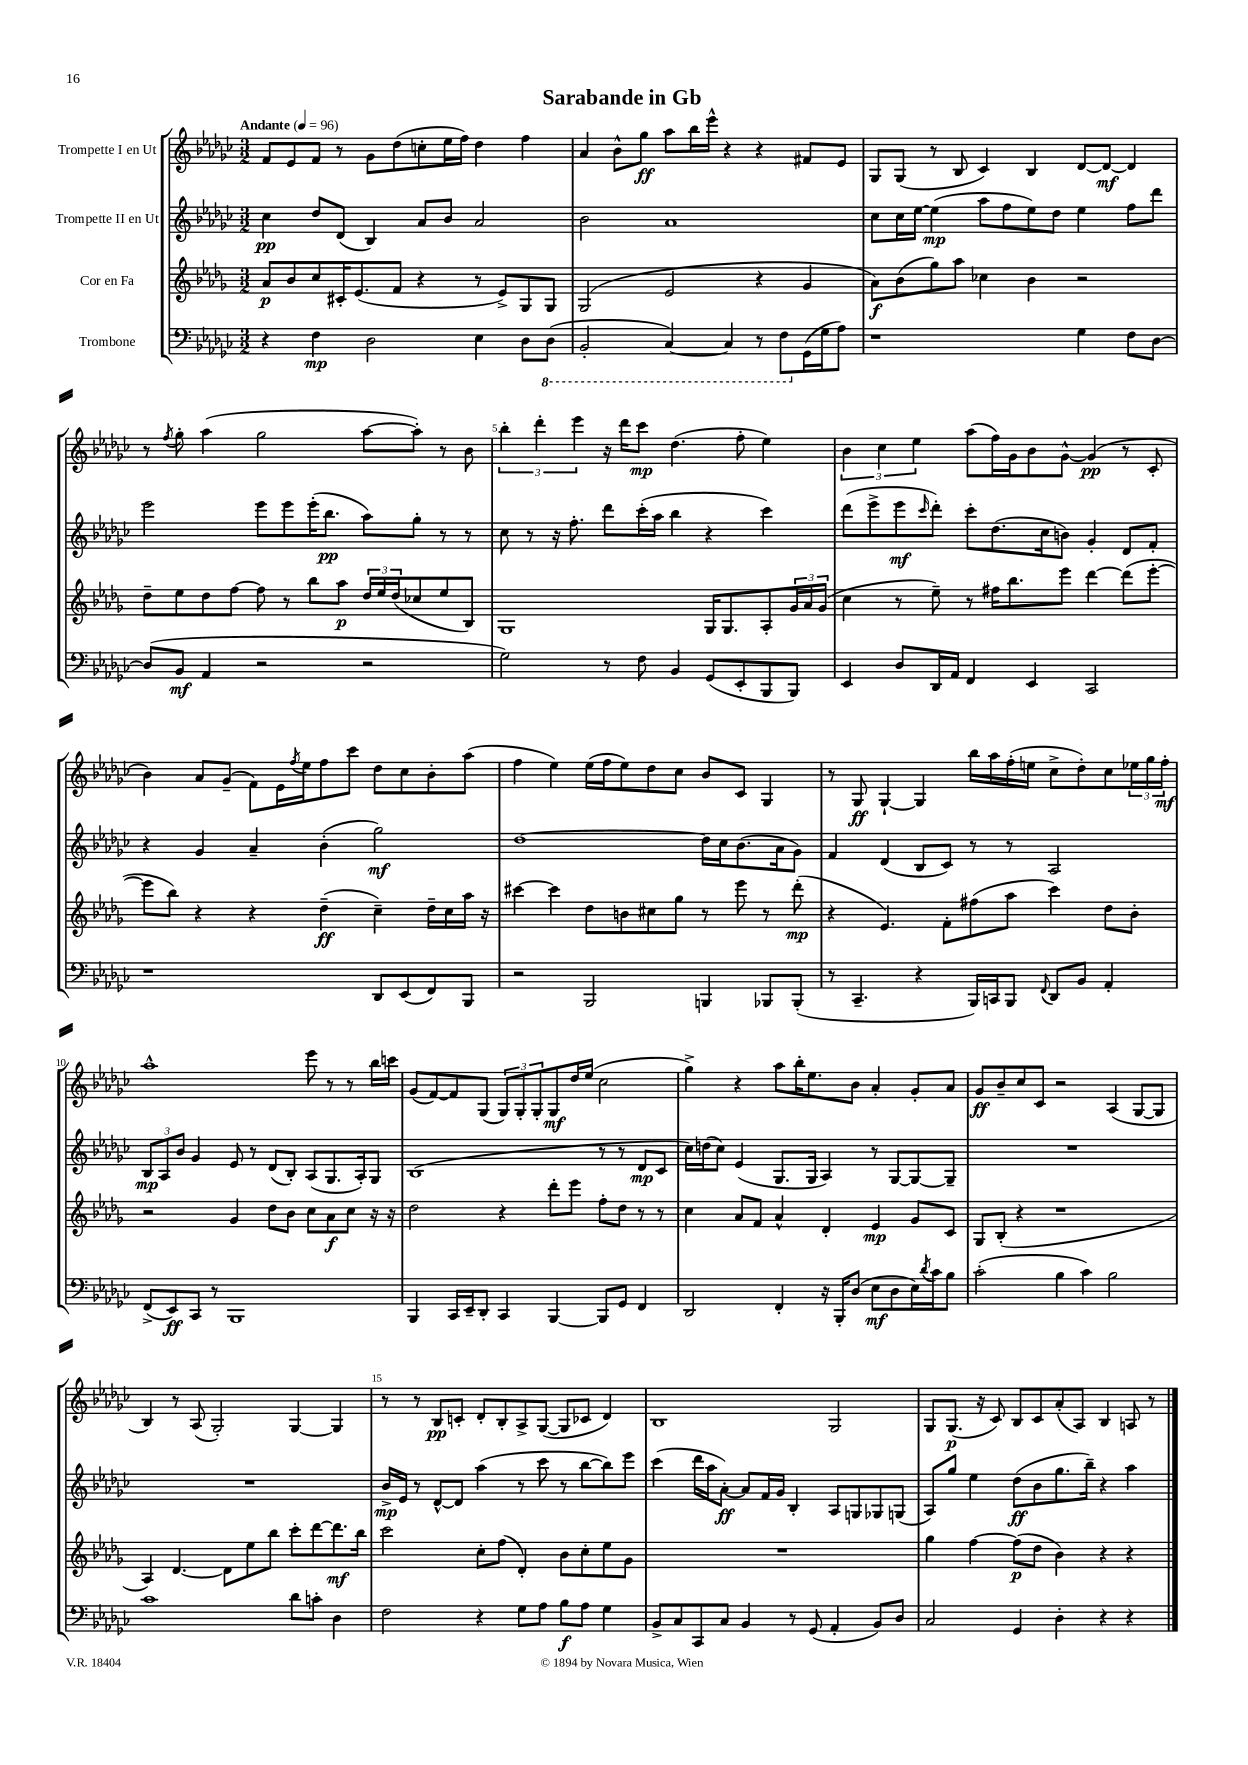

**kern	**kern	**kern	**kern
*staff4	*staff3	*staff2	*staff1
*clefF4	*clefG2	*clefG2	*clefG2
*k[b-e-a-d-g-c-]	*k[b-e-a-d-g-]	*k[b-e-a-d-g-c-]	*k[b-e-a-d-g-c-]
*M3/2	*M3/2	*M3/2	*M3/2
*MM96	*MM96	*MM96	*MM96
4r	8a-/L	4cc-\	8f/L
.	8b-/	.	8e-/
4F\	8cc/	8dd-/L	8f/J
.	16c#'/K	(8d-/J	8r
.	(8.e-/	.	.
2D-\	.	4B-/)	8g-\L
.	8f/J	.	(8dd-\
.	4r	8a-/L	8cc'\
.	.	8b-/J	16ee-\L
.	.	.	16ff\JJ)
4E-\	8r	2a-/	4dd-\
.	8e-^/L)	.	.
8D-\L	8G-/	.	4ff\
(8DD-\J	8G-/J	.	.
=	=	=	=
2BBB-'/	(2G-/	2b-\	4a-/
.	.	.	8b-^^\L
.	.	.	8gg-\J
[4CC-/)	2e-/	1a-	8aa-\L
.	.	.	16bb-\L
.	.	.	16eee-^^\JJ
4CC-/]	.	.	4r
8r	4r	.	4r
8FF\L	.	.	.
(16GG-\L	4g-/	.	8f#/L
16G-\J	.	.	.
8A-\J)	.	.	8e-/J
=	=	=	=
1r	8a-\L)	8cc-\L	8G-/L
.	(8b-\	16cc-\L	(8G-/J
.	.	[16ee-\JJ	.
.	8gg-\)	(4ee-\]	8r
.	8aa-\J	.	8B-/
.	4cc-\	8aa-\L	4c-/)
.	.	8ff\	.
.	4b-\	8ee-\)	4B-/
.	.	8dd-\J	.
4G-\	2r	4ee-\	[8d-/L
.	.	.	8d-/_J
8F\L	.	8ff\L	4d-/]
[8D-\J	.	8ddd-\J	.
=	=	=	=
(8D-/]L	8dd-~\L	2eee-\	8r
.	.	.	8qff/
8BB-/J	8ee-\	.	8gg-'\
4AA-/	8dd-\	.	(4aa-\
.	[8ff\J	.	.
2r	8ff\]	8eee-\L	2gg-\
.	8r	8eee-\	.
.	8bb-\L	(16eee-'\K	.
.	.	8.bb-\J	.
.	8aa-\J	.	.
2r	24dd-/LL	8aa-\L)	[8aa-\L
.	24ee-/	.	.
.	(24dd-/J	.	.
.	8cc-/	8gg-'\J	8aa-'\]J)
.	8ee-/	8r	8r
.	8B-/J)	8r	8b-\
=	=	=	=
2G-\)	1G-	8cc-\	6bb-'\
.	.	8r	.
.	.	.	6ddd-'\
.	.	16r	.
.	.	8.ff'\	.
.	.	.	6eee-\
8r	.	8ddd-\L	16r
.	.	.	16ddd-\LK
8F\	.	(16ccc-'\L	8ccc-\J
.	.	16aa-\JJ	.
4BB-/	.	4bb-\	(4.dd-\
(8GG-/L	16G-/LK	4r	.
.	8.G-/	.	.
8EE-'/	.	.	8ff'\
8BBB-/	8A-'/	4ccc-\)	4ee-\)
8BBB-/J)	24g-/L	.	.
.	24a-/	.	.
.	(24g-/JJ	.	.
=	=	=	=
4EE-/	4cc\	(8ddd-\L	6b-\
.	.	8eee-^\	.
.	.	.	6cc-\
8D-/L	8r	8eee-\	.
.	.	.	6ee-\
.	.	16qqccc-/	.
16DD-/L	8ee-~\)	8ddd-'\J)	.
16AA-/JJ	.	.	.
4FF/	8r	8ccc-'\L	(8aa-\L
.	16ff#\LK	(8.dd-\	16ff\L)
.	8.bb-\	.	16g-\J
4EE-/	.	.	8b-\
.	.	16cc-\k	.
.	8eee-\J	8b\J)	[8g-^^\J
2CC-/	[4ddd-\	4g-'/	(4g-/]
.	(8ddd-\]L	8d-/L	8r
.	[8eee-'\J	8f'/J	8c-'/
=	=	=	=
1r	8eee-\]L	4r	4b-\)
.	8bb-\J)	.	.
.	4r	4g-/	8a-/L
.	.	.	(8g-~/J
.	4r	4a-~/	8f\L)
.	.	.	16e-\L
.	.	.	8qff/
.	.	.	16ee-\J
.	(4dd-~\	(4b-'\	8ff\
.	.	.	8ccc-\J
8DD-/L	4cc~\)	2gg-\)	8dd-\L
(8EE-/	.	.	8cc-\
8FF/)	16dd-~\LL	.	8b-'\
.	16cc\	.	.
8BBB-/J	16aa-\JJ	.	(8aa-\J
.	16r	.	.
=	=	=	=
2r	[4ccc#\	[1dd-	4ff\
.	4ccc#\]	.	4ee-\)
2BBB-/	8dd-\L	.	(16ee-\LL
.	.	.	16ff\J
.	8b\	.	8ee-\)
.	8cc#\	.	8dd-\
.	8gg-\J	.	8cc-\J
4BBB/	8r	16dd-\]LL	8b-/L
.	.	16cc-\J	.
.	8eee-\	(8.b-\	8c-/J
8BBB-/L	8r	.	4G-/
.	.	16a-\k	.
(8BBB-'/J	(8ddd-'\	8g-\J)	.
=	=	=	=
8r	4r	4f/	8r
4.CC-~/	.	.	8G-/
.	4.e-/)	(4d-/	[4G-`/
4r	.	8B-/L	4G-/]
.	8f'\L	8c-/J)	.
16BBB-/LL)	(8ff#\	8r	16bb-\LL
16CC/J	.	.	16aa-\
8BBB-/J	8aa-\J	8r	(16ff'\
.	.	.	16ee\JJ
8qqFF/	.	.	.
8DD-/L	4ccc\)	2A-/	8cc-^\L
8BB-/J	.	.	8dd-'\)
4AA-'/	8dd-\L	.	8cc-\
.	8b-'\J	.	24ee-\L
.	.	.	24gg-\
.	.	.	24ff'\JJ
=	=	=	=
(8FF^/L	2r	12B-/L	1aa-^^
.	.	12A-/	.
8EE-/)	.	.	.
.	.	12b-/J	.
8CC-/J	.	4g-/	.
8r	.	.	.
1BBB-	4g-/	8e-/	.
.	.	8r	.
.	8dd-\L	(8d-/L	.
.	8b-\J	8B-'/J)	.
.	8cc\L	(8A-/L	8eee-\
.	8a-\	8.G-/	8r
.	8cc\J	.	8r
.	.	16A-'/k)	.
.	16r	8G-/J	16bb-\LL
.	16r	.	16ccc\JJ
=	=	=	=
4BBB-/	2dd-\	(1B-	(8g-/L
.	.	.	[8f/)
16CC-/LL	.	.	8f/]
16EE-~/J	.	.	.
8DD-'/J	.	.	(8G-/J
4CC-/	4r	.	12G-/L)
.	.	.	12G-'/
.	.	.	12G-'/
[4BBB-/	8ddd-'\L	.	8G-/
.	8eee-\J	.	16dd-/L
.	.	.	(16ee-/JJ
8BBB-/]L	8ff'\L	8r	2cc-\
8GG-/J	8dd-\J	8r	.
4FF/	8r	8d-/L	.
.	8r	8c-/J	.
=	=	=	=
2DD-/	4cc\	16cc-\LL)	4gg-^\)
.	.	(16dd\J	.
.	.	8cc-\J)	.
.	8a-/L	(4e-/	4r
.	8f/J	.	.
4FF'/	4a-^^/	8.G-/L	8aa-\L
.	.	.	16bb-'\K
.	.	16G-/Jk	8.ee-\
16r	4d-'/	4A-/)	.
16BBB-'/LK	.	.	.
(8D-/J	.	.	8b-\J
8E-\L	4e-/	8r	4a-'/
8D-\	.	[8G-/L	.
16E-\L)	8g-/L	8G-/_	8g-'/L
8qd-/	.	.	.
16c-\J	.	.	.
8B-\J	8c/J	8G-~/]J	8a-/J
=	=	=	=
(2c-'\	8G-/L	1.r	8g-/L
.	(8B-'/J	.	8b-~/
.	4r	.	8cc-/
.	.	.	8c-/J
4B-\	1r	.	2r
4c-\)	.	.	.
2B-\	.	.	(4A-/
.	.	.	[8G-/L
.	.	.	8G-/]J
=	=	=	=
1c-	4A-/)	1.r	4B-/)
.	[4.d-/	.	8r
.	.	.	(8A-/
.	.	.	2G-'/)
.	8d-\]L	.	.
.	8ee-\	.	.
.	8bb-\J	.	.
8d-\L	8ccc'\L	.	[4G-/
8c'\J	[8ddd-\	.	.
4D-\	8.ddd-\]	.	4G-/]
.	16bb-\Jk	.	.
=	=	=	=
2F\	2ccc\	16b-^/LL	8r
.	.	16e-/JJ	.
.	.	8r	8r
.	.	[8d-^^/L	8B-/L
.	.	8d-/]J	8c'/J
4r	8cc'\L	(4aa-\	8d-'/L
.	(8ff\J	.	8B-'/
8G-\L	4d-'/)	8r	8A-^/
8A-\J	.	8ccc-\	([8G-/J
8B-\L	8b-\L	8r	8G-/]L
8A-\J	8cc'\	[8bb-\L	8c-/J
4G-\	8ee-\	8bb-\])	4d-/)
.	8g-\J	8eee-\J	.
=	=	=	=
8BB-^/L	1.r	(4ccc-\	1B-
8C-/	.	.	.
8CC-/	.	16ddd-\LL	.
.	.	16aa-\J	.
8C-/J	.	[8a-'\J)	.
4BB-/	.	8a-/]L	.
.	.	16f/L	.
.	.	16g-/JJ	.
8r	.	4B-'/	.
(8GG-/	.	.	.
4AA-'/	.	8A-/L	2G-/
.	.	8G/	.
8BB-/L)	.	8G-/	.
8D-/J	.	(8G/J	.
=	=	=	=
2C-/	4gg-\	8A-/L)	8G-/L
.	.	8gg-/J	(8.G-/J
.	[4ff\	4ee-\	.
.	.	.	16r
.	.	.	8c-/)
4GG-/	(8ff\]L	(8dd-\L	8B-/L
.	8dd-\J	8b-\	8c-/
4D-'\	4b-\)	8.gg-\	(8a-'/
.	.	.	8A-/J)
.	.	16bb-~\Jk)	.
4r	4r	4r	4B-/
4r	4r	4aa-\	8A/
.	.	.	8r
==	==	==	==
*-	*-	*-	*-
